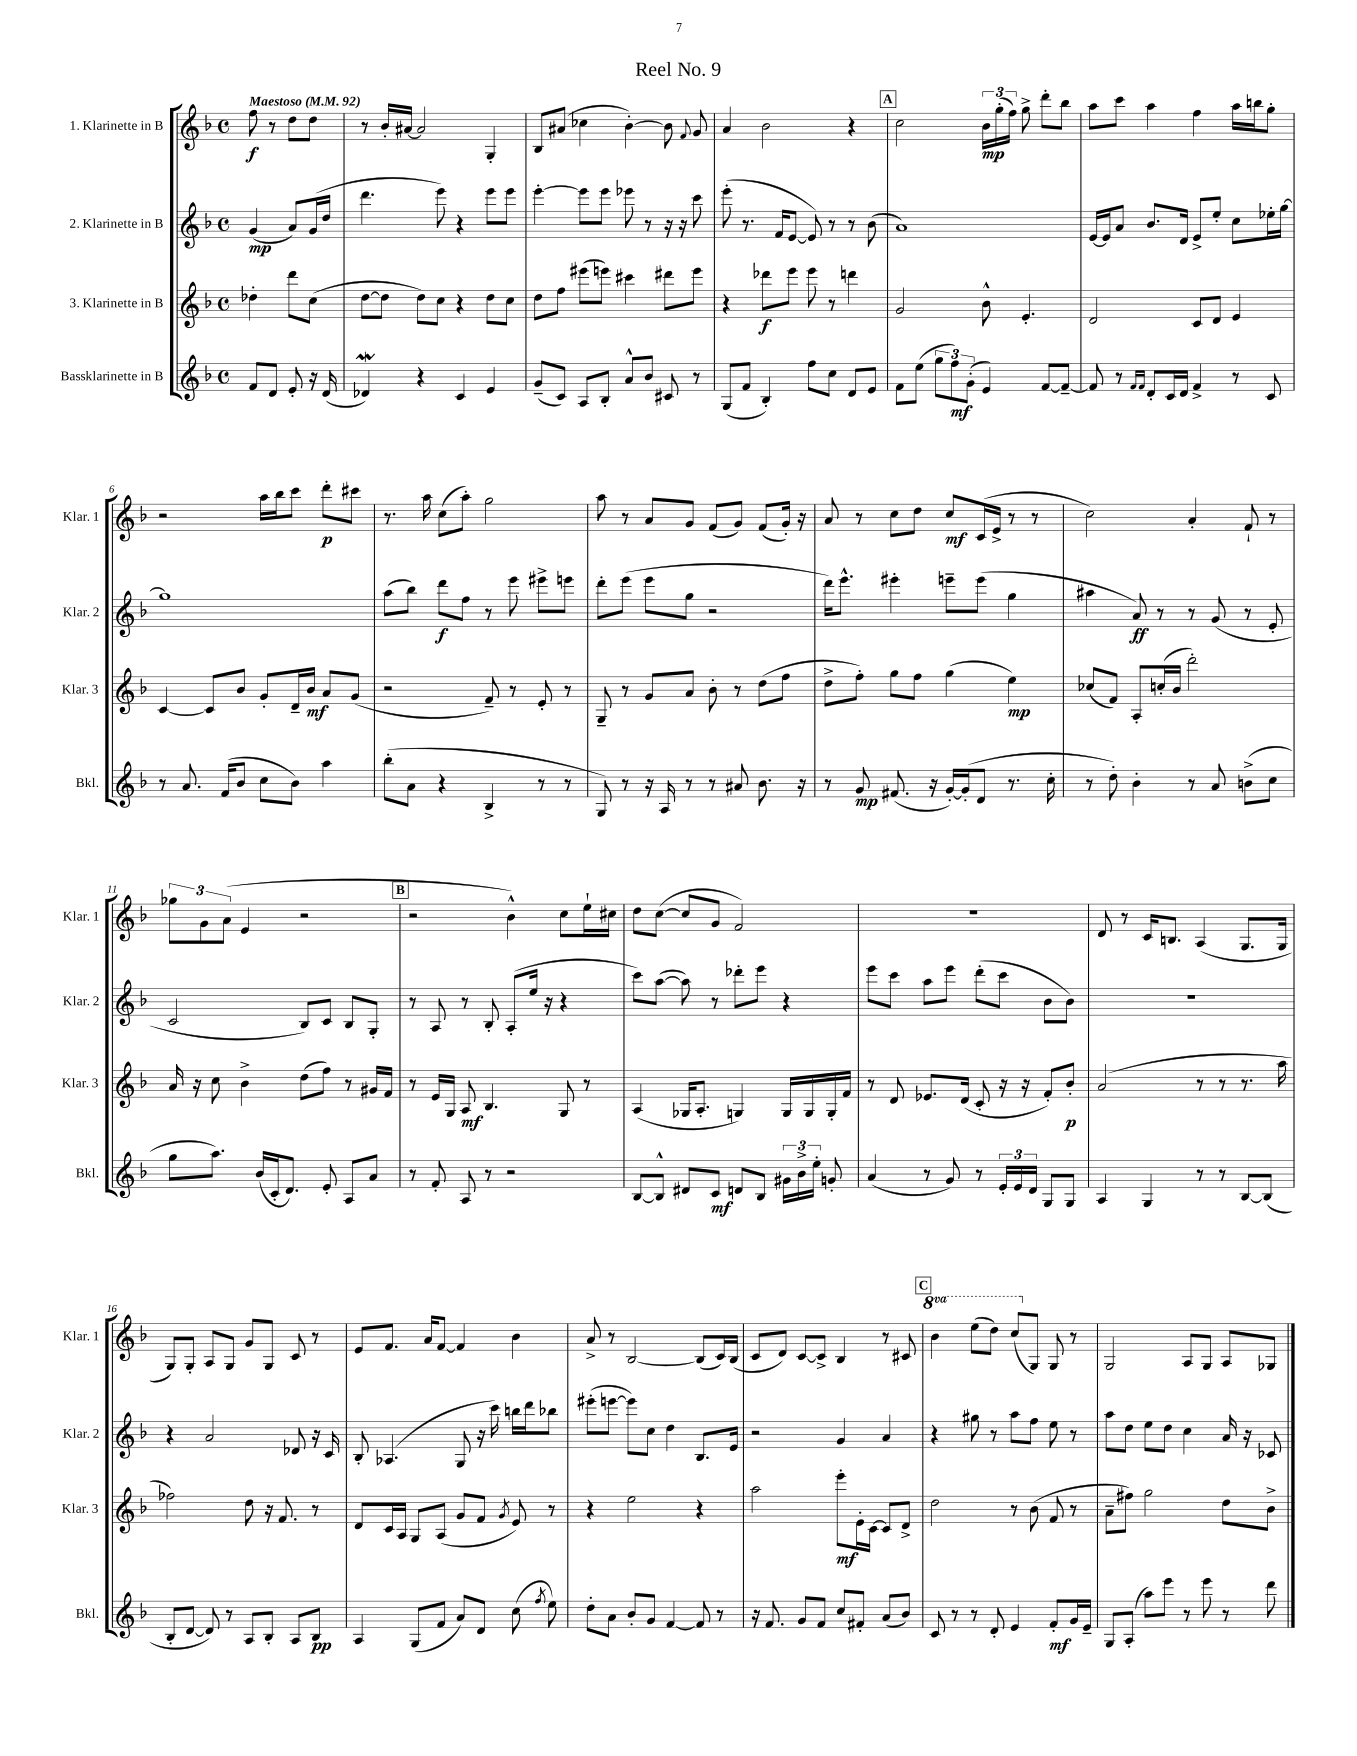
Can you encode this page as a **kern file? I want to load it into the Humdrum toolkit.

**kern	**kern	**kern	**kern
*staff4	*staff3	*staff2	*staff1
*clefG2	*clefG2	*clefG2	*clefG2
*k[b-]	*k[b-]	*k[b-]	*k[b-]
*M4/4	*M4/4	*M4/4	*M4/4
*met(c)	*met(c)	*met(c)	*met(c)
*MM92	*MM92	*MM92	*MM92
8f	4dd-'	(4g	8ff
8d	.	.	8r
8e'	8ddd	8a)	8dd
16r	(8cc	(16g	8dd
(16d	.	16dd	.
=	=	=	=
4d-)	[8dd	4.ddd	8r
.	8dd]	.	16b-'
.	.	.	[16a#
4r	8dd)	.	2a#]
.	8cc	8eee)	.
4c	4r	4r	.
4e	8dd	8eee	4G'
.	8cc	8eee	.
=	=	=	=
(8g~	8dd	[4eee'	8B-
8c)	8ff	.	(8a#
8A	(8eee#	8eee]	4cc-
8B-'	8eee)	8eee	.
8a^^	4ccc#	8eee-	[4b-')
8b-	.	8r	.
8c#	8ddd#	16r	8b-]
.	.	16r	.
.	.	.	8qqf
8r	8eee	8ccc	8g
=	=	=	=
(8G	4r	(8eee'	4a
8f	.	8.r	.
4B-')	8ddd-	.	2b-
.	.	16f	.
.	8eee	[8e	.
8ff	8eee	8e])	.
8cc	8r	8r	.
8d	4ddd	8r	4r
8e	.	(8b-	.
=	=	=	=
8f	2g	1a)	2cc
(8ee	.	.	.
12gg	.	.	.
12ff)	.	.	.
(12g'	.	.	.
4e)	8b-^^	.	24b-
.	.	.	(24gg'
.	.	.	24ff)
.	4.e'	.	8gg^
[8f	.	.	8ddd'
8f~_	.	.	8bb-
=	=	=	=
8f]	2d	[16e	8aa
.	.	16e]	.
8r	.	8a	8ccc
16qqf	.	.	.
16qqf	.	.	.
8d'	.	8.b-	4aa
16c	.	.	.
16d	.	16d	.
4f^	8c	8e^	4ff
.	8d	8ee'	.
8r	4e	8cc	16aa
.	.	.	16bb
8c	.	16ee-'	8gg'
.	.	[16gg	.
=	=	=	=
8r	[4c	1gg]	2r
8.a	.	.	.
.	8c]	.	.
(16f	.	.	.
8b-	8b-	.	.
8cc	8g'	.	16aa
.	.	.	16bb-
8b-)	16d~	.	8ccc
.	16b-	.	.
4aa	8a	.	8ddd'
.	(8g	.	8ccc#
=	=	=	=
(8bb-'	2r	(8aa	8.r
8a	.	8bb-)	.
.	.	.	16aa
4r	.	8ddd	(8cc
.	.	8ff	8aa')
4B-^	8f~)	8r	2gg
.	8r	8eee	.
8r	8e'	8eee#^	.
8r	8r	8eee	.
=	=	=	=
8G)	8G~	8ddd'	8aa
8r	8r	(8eee	8r
16r	8g	8eee	8a
16A	.	.	.
8r	8a	8gg	8g
8r	8b-'	2r	(8f
8a#	8r	.	8g)
8.b-	(8dd	.	(8f
.	8ff	.	16g')
16r	.	.	16r
=	=	=	=
8r	8dd^	16ddd)	8a
.	.	8.eee^^	.
8g	8ff')	.	8r
(8.f#	8gg	4eee#'	8cc
.	8ff	.	8dd
16r	.	.	.
[16g')	(4gg	8eee~	8cc
(16g']	.	.	.
8d	.	(8eee	(16c
.	.	.	16e^
8.r	4ee)	4gg	8r
.	.	.	8r
16cc'	.	.	.
=	=	=	=
8r	(8cc-	4aa#	2cc)
8dd')	8f)	.	.
4b-'	8A'	8a)	.
.	(16cc'	8r	.
.	16b-	.	.
8r	2ddd')	8r	4a'
8a	.	(8g	.
(8b^	.	8r	8f`
8cc	.	8e'	8r
=	=	=	=
8gg	16a	2c	12gg-
.	16r	.	.
.	.	.	12g
8.aa)	8cc	.	.
.	.	.	(12a
.	4b-^	.	4e
(16b-	.	.	.
16c'	.	.	.
8.d)	.	.	.
.	(8dd	8B-)	2r
8e'	8ff)	8c	.
8A	8r	8B-	.
8a	16g#	8G'	.
.	16f	.	.
=	=	=	=
8r	8r	8r	2r
8f'	16e	8A	.
.	16G	.	.
8A	8A	8r	.
8r	4.B-	8B-'	.
2r	.	(8A'	4b-^^)
.	.	16ee	.
.	.	16r	.
.	8G	4r	8cc
.	8r	.	16ee`
.	.	.	16cc#
=	=	=	=
[8B-	(4A	8ccc)	8dd
8B-^^]	.	([8aa	([8cc
8d#	16G-	8aa])	8cc]
.	8.A'	.	.
8c	.	8r	8g
8d	4G)	8ddd-'	2f)
8B-	.	8eee	.
24g#	16G	4r	.
24b-^	.	.	.
.	16G	.	.
24ee'	.	.	.
8g'	16G'	.	.
.	16f	.	.
=	=	=	=
(4a	8r	8eee	1r
.	8d	8ccc	.
8r	8.e-	8aa	.
8g)	.	8eee	.
.	(16d	.	.
8r	8c'	(8ddd'	.
24e'	16r	8ccc	.
24e	.	.	.
.	16r	.	.
24d	.	.	.
8G	8f')	8b-	.
8G	8b-'	8b-)	.
=	=	=	=
4A	(2a	1r	8d
.	.	.	8r
4G	.	.	16c
.	.	.	8.B
8r	8r	.	(4A
8r	8r	.	.
[8B-	8.r	.	8.G
(8B-]	.	.	.
.	16aa	.	16G
=	=	=	=
8B-'	2ff-)	4r	8G)
[8d	.	.	8G'
8d])	.	2a	8A
8r	.	.	8G
8A	8dd	.	8g
8B-'	16r	.	8G
.	8.f	.	.
8A	.	8d-	8c
8B-	8r	16r	8r
.	.	16c	.
=	=	=	=
4A	8d	8B-'	8e
.	16c	(4.A-	8.f
.	16A	.	.
(8G	8G	.	.
.	.	.	16a
8f	(8A	.	[8f
8a)	8g	8G	4f]
8d	8f	16r	.
.	.	16ccc)	.
.	8qg	.	.
(8cc	8e)	16bb	4b-
.	.	16ddd	.
8qff	.	.	.
8ee)	8r	8bb-	.
=	=	=	=
8dd'	4r	(8eee#'	8a^
8a	.	[8eee	8r
8b-'	2ee	8eee])	[2B-
8g	.	8cc	.
[4f	.	4dd	.
8f]	4r	8.B-	(8B-]
8r	.	.	16c)
.	.	16e	(16B-
=	=	=	=
16r	2aa	2r	8c
8.f	.	.	.
.	.	.	8d)
8g	.	.	[8c
8f	.	.	8c^]
8cc	8eee'	4g	4B-
8f#'	16e'	.	.
.	[16c	.	.
(8a	8c]	4a	8r
8b-)	8d^	.	8c#
=	=	=	=
8c	2dd	4r	4bb-
8r	.	.	.
8r	.	8gg#	(8eee
8d'	.	8r	8ddd)
4e	8r	8aa	(8ccc
.	(8b-	8ff	8G)
8f'	8f	8ee	8G
16g	8r	8r	8r
16e~	.	.	.
=	=	=	=
8G	8a~	8aa	2G
(8A'	8ff#)	8dd	.
8aa)	2gg	8ee	.
8eee	.	8dd	.
8r	.	4cc	8A
8eee	.	.	8G
8r	8dd	16a	8A
.	.	16r	.
8ddd	8b-^	8c-	8G-
==	==	==	==
*-	*-	*-	*-
